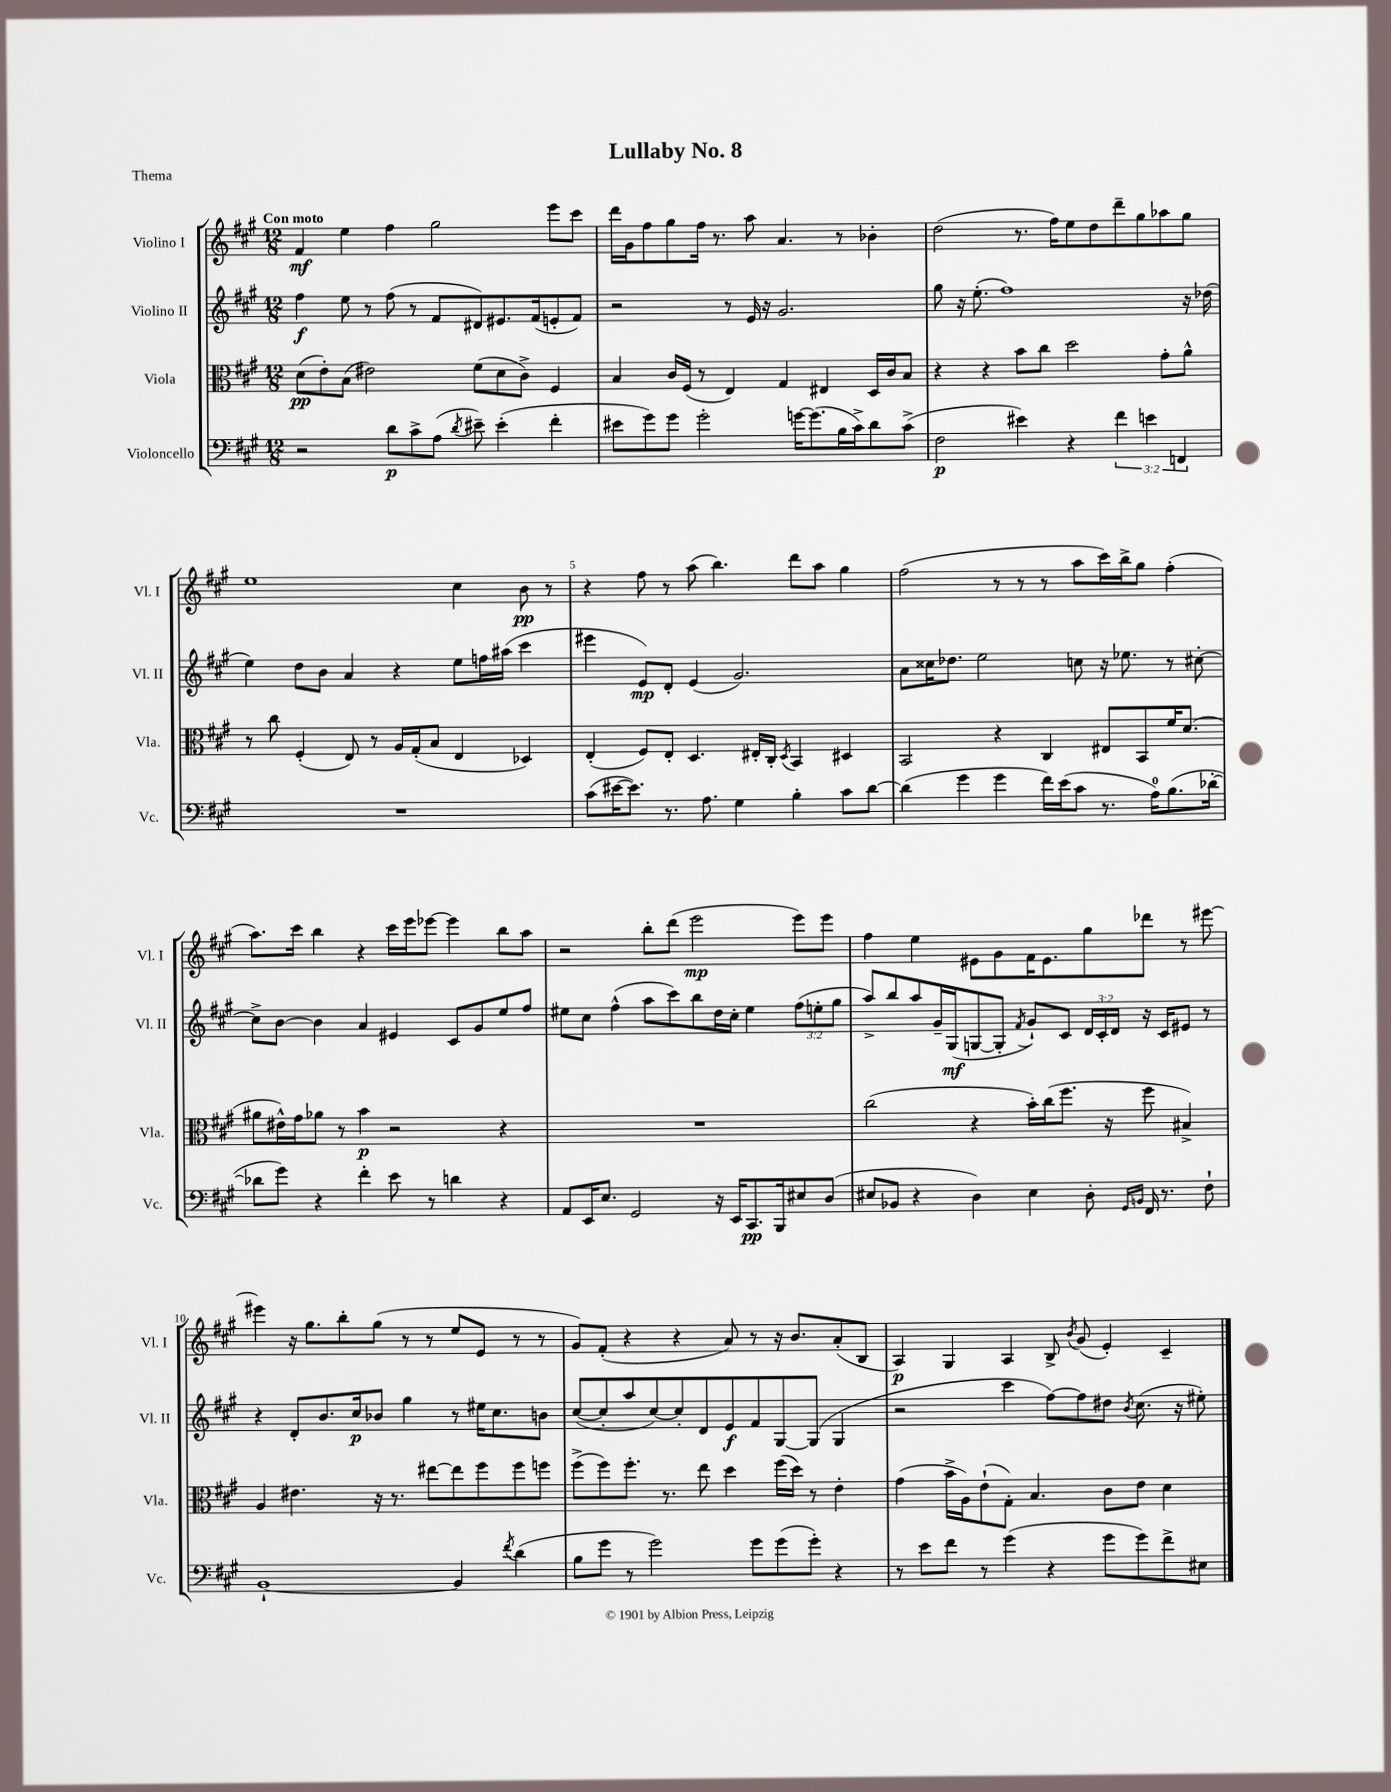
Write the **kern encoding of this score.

**kern	**dynam	**kern	**dynam	**kern	**dynam	**kern	**dynam
*part4	*part4	*part3	*part3	*part2	*part2	*part1	*part1
*staff4	*staff4	*staff3	*staff3	*staff2	*staff2	*staff1	*staff1
*I"Violoncello	*	*I"Viola	*	*I"Violino II	*	*I"Violino I	*
*I'Vc.	*	*I'Vla.	*	*I'Vl. II	*	*I'Vl. I	*
*clefF4	*	*clefC3	*	*clefG2	*	*clefG2	*
*k[f#c#g#]	*	*k[f#c#g#]	*	*k[f#c#g#]	*	*k[f#c#g#]	*
*M12/8	*	*M12/8	*	*M12/8	*	*M12/8	*
=1	=1	=1	=1	=1	=1	=1	=1
!	!	!	!	!	!	!LO:TX:a:B:t=Con moto	!
2r	.	(8d\L	pp	4ff#\	f	4f#/	mf
.	.	8e'\)	.	.	.	.	.
.	.	(8B\J	.	8ee\	.	4ee\	.
.	.	2e#X\)	.	8r	.	.	.
8d\L	p	.	.	(8ff#\	.	4ff#\	.
8c#^\	.	.	.	8r	.	.	.
(8A\J	.	.	.	8f#/L	.	2gg#\	.
8qd/	.	.	.	.	.	.	.
8e#X~\)	.	(8f#\L	.	8d#X/)	.	.	.
(4e#'\	.	8d\	.	8.e#X/	.	.	.
.	.	8c#^\J)	.	.	.	.	.
.	.	.	.	(16f#/k	.	.	.
4f#'\	.	4F#/	.	8en'/	.	8eee\L	.
.	.	.	.	8f#/J)	.	8ccc#\J	.
=2	=2	=2	=2	=2	=2	=2	=2
8e#X\L	.	4B/	.	2r	.	16ddd\LL	.
.	.	.	.	.	.	16g#\J	.
8g#\)	.	.	.	.	.	8ff#\	.
8g#\J	.	16c#/LL	.	.	.	8gg#\	.
.	.	(16F#/JJ	.	.	.	.	.
2g#'\	.	8r	.	.	.	16ff#\Jk	.
.	.	.	.	.	.	8.r	.
.	.	4E/)	.	8r	.	.	.
.	.	.	.	16e/	.	8aa\	.
.	.	.	.	16r	.	.	.
.	.	4G#/	.	2.g#/	.	4.a/	.
[16gn\KL	.	.	.	.	.	.	.
(8.g\]	.	.	.	.	.	.	.
.	.	4E#X/	.	.	.	.	.
16B\L	.	.	.	.	.	8r	.
16c#^\J)	.	.	.	.	.	.	.
8d\	.	16D/LL	.	.	.	4b-X'\	.
.	.	16c#/J	.	.	.	.	.
(8c#^\J	.	8B/J	.	.	.	.	.
=3	=3	=3	=3	=3	=3	=3	=3
2F#\	p	4r	.	8gg#\	.	(2dd\	.
.	.	.	.	16r	.	.	.
.	.	.	.	(8.ee'\	.	.	.
.	.	4r	.	.	.	.	.
.	.	.	.	1ff#)	.	.	.
4e#X\)	.	8b\L	.	.	.	8.r	.
.	.	8cc#\J	.	.	.	.	.
.	.	.	.	.	.	16ff#\KL)	.
4r	.	2dd\	.	.	.	8ee\	.
.	.	.	.	.	.	8dd\	.
6f#\	.	.	.	.	.	8ddd~\	.
.	.	.	.	.	.	8gg#\	.
6en\	.	.	.	.	.	.	.
.	.	8g#'\L	.	.	.	8aa-X\	.
6FFn/	.	.	.	.	.	.	.
.	.	8a^^\J	.	16r	.	8gg#\J	.
.	.	.	.	(16dd-X\	.	.	.
!!LO:LB:g=z
=4	=4	=4	=4	=4	=4	=4	=4
1.r	.	8r	.	4ee\)	.	1ee	.
.	.	8cc#\	.	.	.	.	.
.	.	(4F#'/	.	8dd\L	.	.	.
.	.	.	.	8b\J	.	.	.
.	.	8E/)	.	4a/	.	.	.
.	.	8r	.	.	.	.	.
.	.	16A/LL	.	4r	.	.	.
.	.	(16G#'/J	.	.	.	.	.
.	.	8B/J	.	.	.	.	.
.	.	4E/	.	8ee\L	.	4cc#\	.
.	.	.	.	16ffn\L	.	.	.
.	.	.	.	(16aa#X\JJ	.	.	.
.	.	4D-X/)	.	4ccc#\	.	8b\	pp
.	.	.	.	.	.	8r	.
=5	=5	=5	=5	=5	=5	=5	=5
(8c#\L	.	(4E'/	.	4eee#X\	.	4r	.
[16e#X\K	.	.	.	.	.	.	.
8.e#\J])	.	.	.	.	.	.	.
.	.	8F#/L)	.	8e/L)	mp	8ff#\	.
8.r	.	8E'/J	.	8d'/J	.	8r	.
.	.	4.D/	.	(4e/	.	(8aa\	.
8.A\	.	.	.	.	.	.	.
.	.	.	.	.	.	4.bb\)	.
4G#\	.	.	.	2.g#/)	.	.	.
.	.	16E#X'/LL	.	.	.	.	.
.	.	16C#'/JJ	.	.	.	.	.
.	.	8qD/	.	.	.	.	.
4B'\	.	4BB/	.	.	.	8ddd\L	.
.	.	.	.	.	.	8aa\J	.
8c#\L	.	4D#X/	.	.	.	4gg#\	.
[8d\J	.	.	.	.	.	.	.
=6	=6	=6	=6	=6	=6	=6	=6
(4d\]	.	2BB/	.	8a\L	.	(2ff#\	.
.	.	.	.	16cc##X\K	.	.	.
.	.	.	.	8.dd-X\J	.	.	.
4g#\	.	.	.	.	.	.	.
.	.	.	.	2ee\	.	.	.
4g#\	.	4r	.	.	.	8r	.
.	.	.	.	.	.	8r	.
16f#\LL)	.	4C#/	.	.	.	8r	.
(16e\J	.	.	.	.	.	.	.
8c#\J	.	.	.	8ccn\	.	8aa\L	.
8.r	.	8E#X/L	.	16r	.	16ccc#\L)	.
.	.	.	.	8.ee-X\	.	16bb^\J	.
.	.	8BB/	.	.	.	8gg#\J	.
16A\KL)	.	.	.	.	.	.	.
(8.B\	.	16f#/K	.	8r	.	(4ff#'\	.
.	.	(8.d/J	.	.	.	.	.
.	.	.	.	[8cc#X'\	.	.	.
[16d-X'\Jk	.	.	.	.	.	.	.
!!LO:LB:g=z
=7	=7	=7	=7	=7	=7	=7	=7
8d-X\L]	.	8a#X\L	.	8cc#^\L]	.	8.aa\L)	.
8g#\J)	.	16e#X^^\L)	.	[8b\J	.	.	.
.	.	16g#\J	.	.	.	16ccc#\Jk	.
4r	.	8a-X\J	.	4b\]	.	4bb\	.
.	.	8r	.	.	.	.	.
4f#'\	.	4b\	p	4a/	.	4r	.
8e\	.	2r	.	4e#X/	.	16ccc#\LL	.
.	.	.	.	.	.	16eee\J	.
8r	.	.	.	.	.	[8eee-X\J	.
4dn\	.	.	.	8c#/L	.	4eee-\]	.
.	.	.	.	8g#/	.	.	.
4r	.	4r	.	8ee/	.	8bb\L	.
.	.	.	.	8ff#/J	.	8aa\J	.
=8	=8	=8	=8	=8	=8	=8	=8
8AA/L	.	1.r	.	8ee#X\L	.	2r	.
16EE/K	.	.	.	8cc#\J	.	.	.
8.E/J	.	.	.	.	.	.	.
.	.	.	.	(4ff#^^\	.	.	.
2GG#/	.	.	.	.	.	.	.
.	.	.	.	8aa\L	.	8bb'\L	.
.	.	.	.	8ccc#\)	.	(8ddd\J	.
.	.	.	.	8bb\	.	2eee\	mp
16r	.	.	.	16dd\L	.	.	.
16EE/KL	.	.	.	16cc#'\JJ	.	.	.
8.CC#/	pp	.	.	4ee#\	.	.	.
16BBB/k	.	.	.	.	.	.	.
8E#X/	.	.	.	(12ff#\L	.	8eee\L)	.
.	.	.	.	12een'\	.	.	.
(8D/J	.	.	.	.	.	8eee\J	.
.	.	.	.	12gg#\J	.	.	.
=9	=9	=9	=9	=9	=9	=9	=9
8E#X/L	.	(2cc#\	.	8aa^/L)	.	4ff#\	.
8BB-X/J	.	.	.	8bb/	.	.	.
4r	.	.	.	8aa/	.	4ee\	.
.	.	.	.	16g#~/L	.	.	.
.	.	.	.	(16G#/J	mf	.	.
4D\)	.	4r	.	[8Gn/	.	8e#X\L	.
.	.	.	.	8G'/J]	.	8g#\	.
.	.	.	.	8qf#/	.	.	.
4E#\	.	16b'\LL)	.	8g#`/L)	.	16f#\K	.
.	.	(16cc#\J	.	.	.	8.e#\	.
.	.	8.ff#\J	.	8c#/J	.	.	.
8D'\	.	.	.	24d/LL	.	8gg#\	.
.	.	.	.	24c#'/	.	.	.
.	.	16r	.	.	.	.	.
.	.	.	.	24d/JJ	.	.	.
16qqGG#/LL	.	.	.	.	.	.	.
16qqBBn/JJ	.	.	.	.	.	.	.
16FF#/	.	8ff#\	.	16r	.	8ddd-X\J	.
8.r	.	.	.	16c#/KL	.	.	.
.	.	4B#X^/)	.	8e#X/J	.	8r	.
8F#`\	.	.	.	8r	.	[8eee#X\	.
!!LO:LB:g=z
=10	=10	=10	=10	=10	=10	=10	=10
[1BB`	.	4A/	.	4r	.	4eee#X\]	.
.	.	4.e#X\	.	8d'/L	.	16r	.
.	.	.	.	.	.	8.gg#\L	.
.	.	.	.	8.b/	.	.	.
.	.	.	.	.	.	8bb'\	.
.	.	.	.	16cc#/k	p	.	.
.	.	16r	.	8b-X/J	.	(8gg#\J	.
.	.	8.r	.	.	.	.	.
.	.	.	.	4gg#\	.	8r	.
.	.	[8ee#X\L	.	.	.	8r	.
4BB/]	.	8ee#\]	.	8r	.	8ee/L	.
.	.	8ff#\	.	16ee#X\KL	.	8e/J	.
.	.	.	.	8.cc#\	.	.	.
8qf#/	.	.	.	.	.	.	.
(4d\	.	8ff#\	.	.	.	8r	.
.	.	8ffn\J	.	8bn\J	.	8r	.
=11	=11	=11	=11	=11	=11	=11	=11
8B\L	.	(8ff#^\L	.	([8cc#/L	.	8g#/L)	.
8g#\J	.	8ff#\)	.	8cc#'/]	.	(8f#'/J	.
8r	.	8.ff#'\J	.	8aa/	.	4r	.
2g#\)	.	.	.	[8cc#/)	.	.	.
.	.	8.r	.	.	.	.	.
.	.	.	.	8cc#'/]	.	4r	.
.	.	8ee\	.	8d/	.	.	.
.	.	4dd\	.	8e/	f	8a/)	.
8g#\L	.	.	.	8f#/	.	8r	.
(8g#\	.	(16ff#\LL	.	[8G#/	.	16r	.
.	.	16dd\JJ)	.	.	.	8.b/L	.
8g#'\J)	.	8r	.	(8G#/J]	.	.	.
4r	.	4e'\	.	4G#/	.	(8a'/	.
.	.	.	.	.	.	8B/J	.
=12	=12	=12	=12	=12	=12	=12	=12
8r	.	(4g#\	.	2r	.	4A/)	p
8e\L	.	.	.	.	.	.	.
8f#\J	.	16b^\LL	.	.	.	4G#/	.
.	.	16A\J)	.	.	.	.	.
8r	.	(8e`\	.	.	.	.	.
(4g#\	.	8G#'\J)	.	4ccc#\	.	4A/	.
.	.	4.B/	.	.	.	.	.
4r	.	.	.	[8ff#\L)	.	8B^/	.
.	.	.	.	.	.	8qb/	.
.	.	.	.	8ff#\]	.	(8g#/	.
8g#\L	.	8c#\L	.	8dd#X\J	.	4e'/)	.
.	.	.	.	8qb/	.	.	.
8g#\)	.	8e\J	.	(8.cc#\	.	.	.
8f#^\	.	4d\	.	.	.	4c#~/	.
.	.	.	.	16r	.	.	.
8E#X\J	.	.	.	8ee#X'\)	.	.	.
==	==	==	==	==	==	==	==
*-	*-	*-	*-	*-	*-	*-	*-
